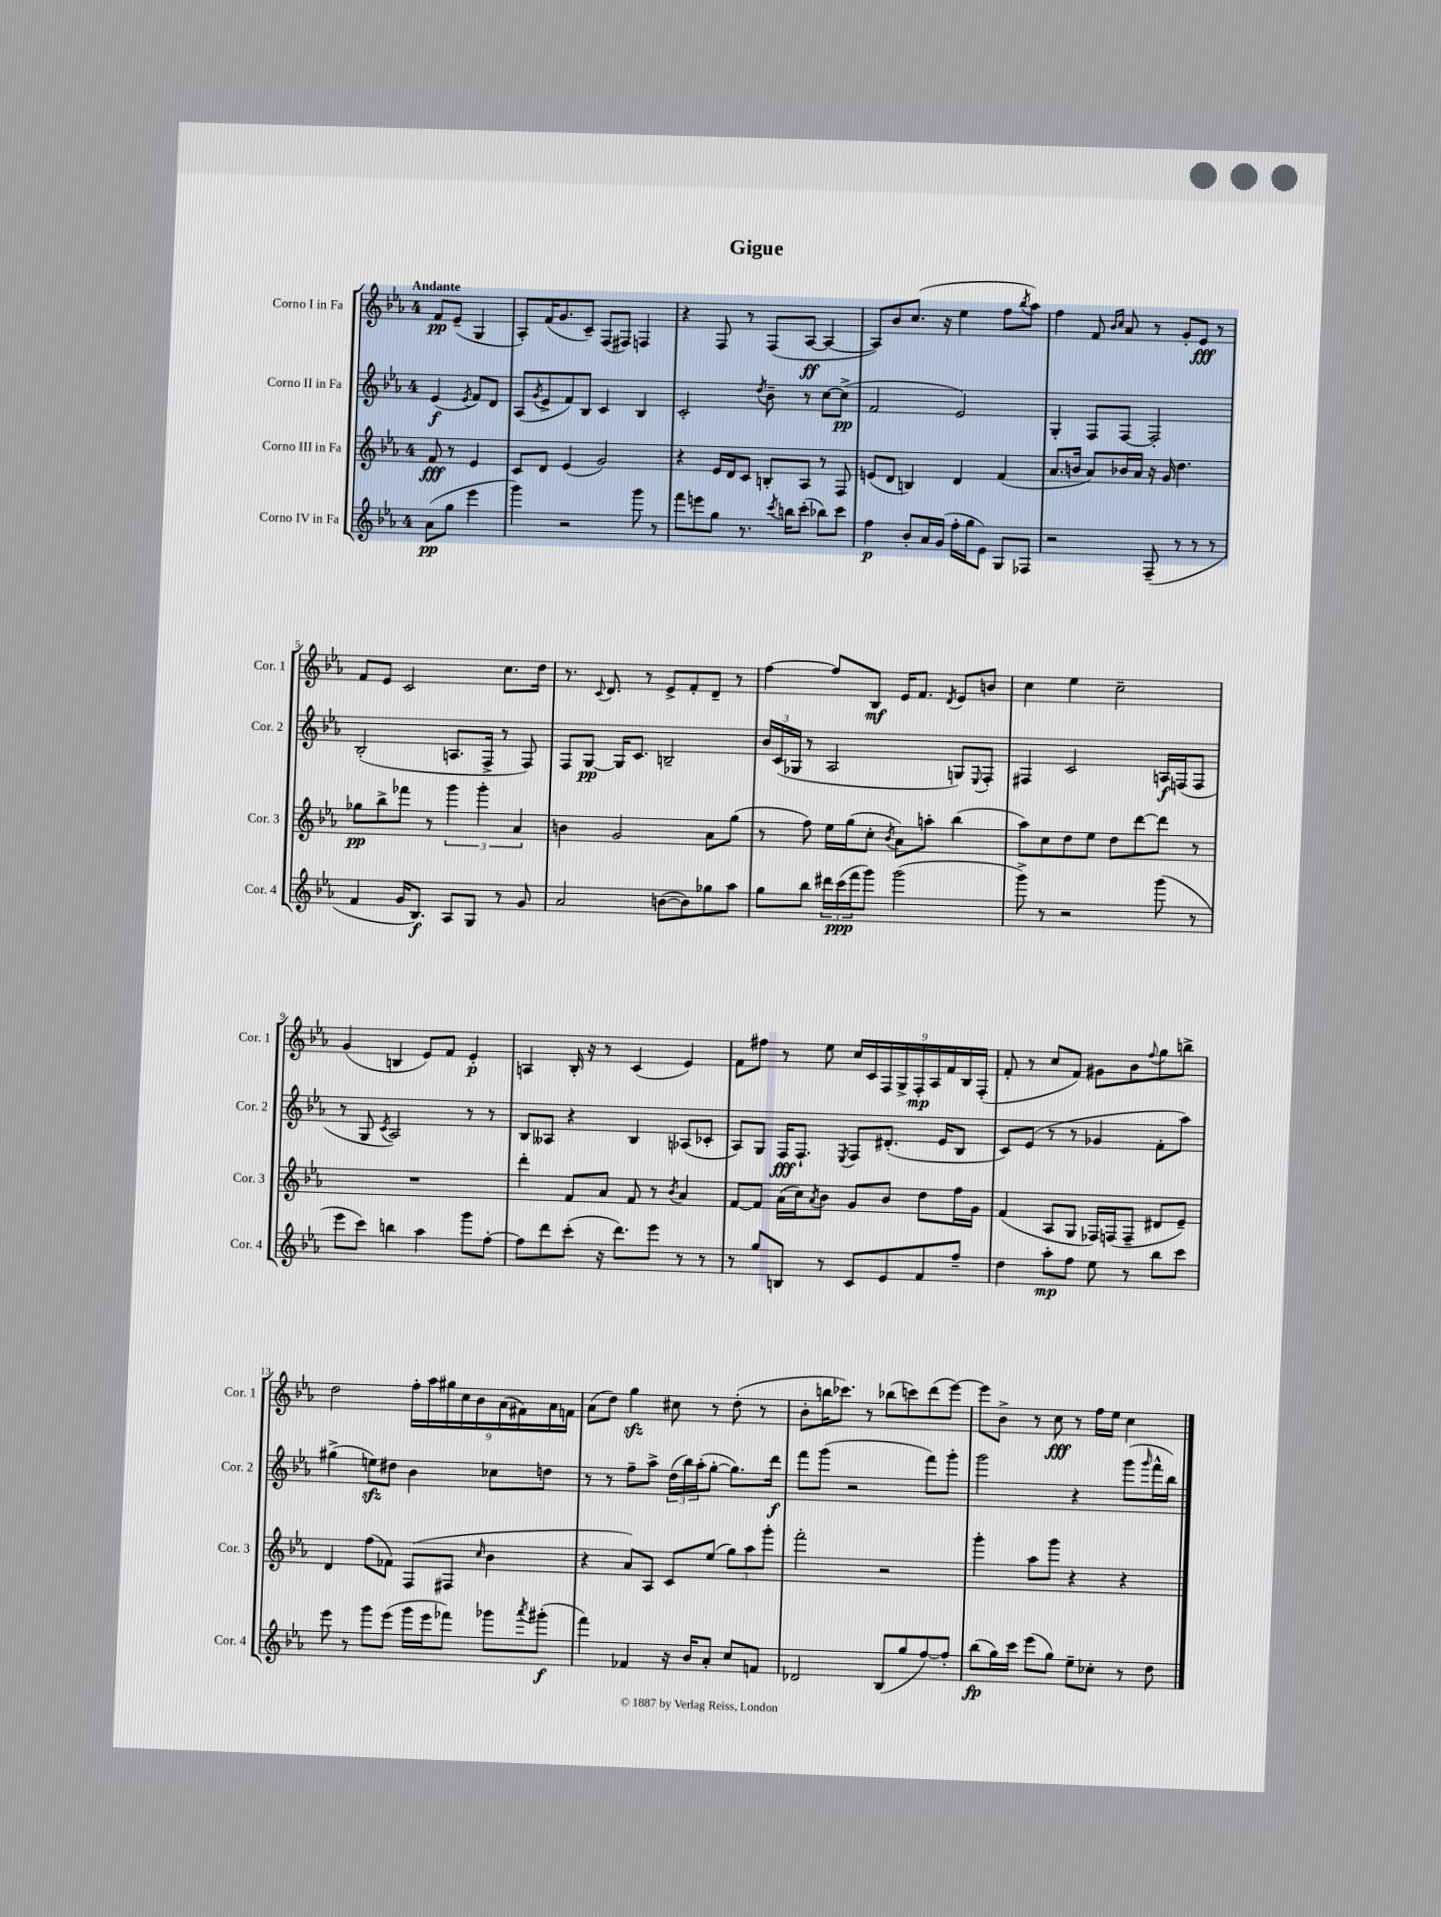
\header { title = "Gigue" }
<<
\new StaffGroup <<
\new Staff = "s0" \with { instrumentName = "Corno I in Fa" shortInstrumentName = "Cor. 1" } {
    \clef treble \key ees \major \once \override Staff.TimeSignature.style = #'single-digit \time 4/4 \partial 2 \tempo "Andante"
    f'8\pp ees'8--( g4 |
    aes8-.) f'16( g'8. c'8--) f8( fis8) f4 |
    r4 f8 r8 f8( aes8~\ff aes4~ |
    aes8) bes'8 c''8.( r16 ees''4 f''8 \acciaccatura { bes''8 } aes''8) |
    f''4 f'8 \grace { bes'16 c''16 } aes'8 r8 g'8-. ees'8\fff r8 |
    f'8 ees'8 c'2 c''8. d''16 |
    r8. \appoggiatura { c'8 } d'8. r8 ees'8-> f'8-. d'8-- r8 |
    f''4~ f''8 bes8\mf ees'16 f'8. \acciaccatura { d'8 } ees'8 b'8 |
    c''4 ees''4 c''2-- |
    g'4( b4 ees'8) f'8 ees'4-.\p |
    a4 bes16-. r16 r8 c'4( ees'4) |
    f'8 fis''8 r8 ees''8 \tuplet 9/8 { c''16 c'16 f16 g16-> f16-.\mp aes16 f'16 bes16 f16-.( } |
    f'8-. r8 c''8 f'8) gis'8 bes'8 \appoggiatura { f''8 } g''8 b''8-> |
    d''2 \tuplet 9/8 { f''16-. aes''16 gis''16 c''16 bes'16 aes'16( fis'16) aes'16 f'16 } |
    aes'8( d''8) g''4\sfz cis''8 r8 d''8-.( r8 |
    bes'8-. b''16 ces'''8.) r8 bes''8( c'''8) d'''8( ees'''8~) |
    ees'''8 bes'8-> r8 c''8\fff r8 f''16 ees''16 c''4 \bar "|." |
}
\new Staff = "s1" \with { instrumentName = "Corno II in Fa" shortInstrumentName = "Cor. 2" } {
    \clef treble \key ees \major \once \override Staff.TimeSignature.style = #'single-digit \time 4/4 \partial 2
    ees'4\f( \acciaccatura { ees'8 } f'8) d'8 |
    aes8( \acciaccatura { g'8 } ees'8-> f'8) bes8 c'4 bes4 |
    c'2-. \acciaccatura { d''8 } bes'8-- r8 c''8~ c''8->\pp( |
    f'2 ees'2) |
    g4-. f8 f8~ f2-. |
    bes2-.( a8. f16-> r8 f8) |
    f8 g8~\pp g16 c'8. b2-- |
    \tuplet 3/2 { bes'16 c'16( ges16 } r8 aes2 g8) \appoggiatura { ees8 } f8-. |
    fis4 c'2 a16\f f16( f8 |
    r8 g8 \acciaccatura { c'8 } aes2) r8 r8 |
    bes8 aeses8 r4 bes4 aes8( ces'8-. |
    aes8) g8 f16\fff f8.-! \acciaccatura { ees8 } f8 dis'8.-.( ees'16 bes8 |
    c'8) ees'8( r8 r8 ges'4 f'8-. aes''8) |
    gis''4->( e''8\sfz) dis''8 bes'4 ces''8 d''8 |
    r8 r8 f''8-- aes''8-> \tuplet 3/2 { d''16( bes''16) aes''16-.( } g''8~-. g''8.) d'''16\f |
    f'''8 g'''8( r2 f'''8) g'''8-. |
    g'''2 r4 g'''8( \grace { g'''16 } f'''16-^ bes''16) \bar "|." |
}
\new Staff = "s2" \with { instrumentName = "Corno III in Fa" shortInstrumentName = "Cor. 3" } {
    \clef treble \key ees \major \once \override Staff.TimeSignature.style = #'single-digit \time 4/4 \partial 2
    f'8\fff r8 ees'4 |
    c'8 d'8 ees'4( g'2) |
    r4 ees'16 d'16 c'8 b8-. aes8 r8 f8 |
    e'8( d'8 b4) d'4 f'4( |
    aes'8. b'16 aes'8) bes'16 aes'16 r16 g'16 d''4. |
    ges''8\pp bes''8-> fes'''8 r8 \tuplet 3/2 { g'''4 g'''4-. aes'4 } |
    b'4 g'2 aes'8 g''8( |
    r8 f''8) ees''16 g''16( c''8-. \acciaccatura { bes'8 } aes'8) a''8-. bes''4( |
    aes''8) c''8 d''8 ees''8 d''8 d'''8~ d'''8 r8 |
    R1 |
    d'''4-. f'8 aes'8 f'8 r8 \acciaccatura { bes'8 } aes'4 |
    f'8~ f'8 aes'16( c''16) \acciaccatura { aes'8 } bes'8 g'8 bes'8 d''8 f''16 g'16 |
    f'4( aes8 g8 fes16) f16( f8-- dis'8 ees'8--) |
    d'4 f''8( fes'8) f8( fis8 \grace { c''16 } bes'4 |
    r4 aes'8) aes8 c'8 ees''8( \tuplet 3/2 { g''8) aes''8 g'''8-. } |
    f'''2-. r2 |
    g'''4-. aes''8 g'''8 r4 r4 \bar "|." |
}
\new Staff = "s3" \with { instrumentName = "Corno IV in Fa" shortInstrumentName = "Cor. 4" } {
    \clef treble \key ees \major \once \override Staff.TimeSignature.style = #'single-digit \time 4/4 \partial 2
    aes'8\pp( g''8 ees'''4 |
    g'''4) r2 g'''8 r8 |
    f'''8 e'''8 g''8 r8. \acciaccatura { c'''8 } b''16 c'''8-.( bes''8) c'''8 |
    f''4\p bes'8-. aes'16 g'16( f''16-. g''16 ees'8) g8 fes8 |
    r2 f8--( r8 r8 r8 |
    f'4 g'16 bes8.\f) aes8 g8 r8 g'8 |
    aes'2 b'8~( b'8) ges''8 aes''8 |
    g''8 bes''8 \tuplet 3/2 { dis'''16 c'''16\ppp( f'''16 } g'''8) g'''2( |
    g'''8->) r8 r2 g'''8( r8 |
    ees'''8 c'''8) b''4 aes''4 g'''8 f''8~-. |
    f''8 d'''8 c'''8-.( r16 d'''8.) ees'''8 r8 r8 |
    r8 g''8 b8 r8 c'8 ees'8 f'8 f''8-- |
    d''4 aes''8-.\mp f''8 ees''8 r8 bes''8 c'''8 |
    ees'''8 r8 g'''8 ees'''8( g'''16 ees'''16 fes'''8) ges'''8 \acciaccatura { aes'''8 } gis'''8-.\f( |
    f'''4) fes'4 r16 bes'16 aes'8-. c''8 f'8 |
    des'2 bes8( g''8 f''8~) f''8-. |
    bes''8\fp( g''16) c'''16 ees'''8( g''8) ees''8-- ces''8-. r8 d''8 \bar "|." |
}
>>
>>
